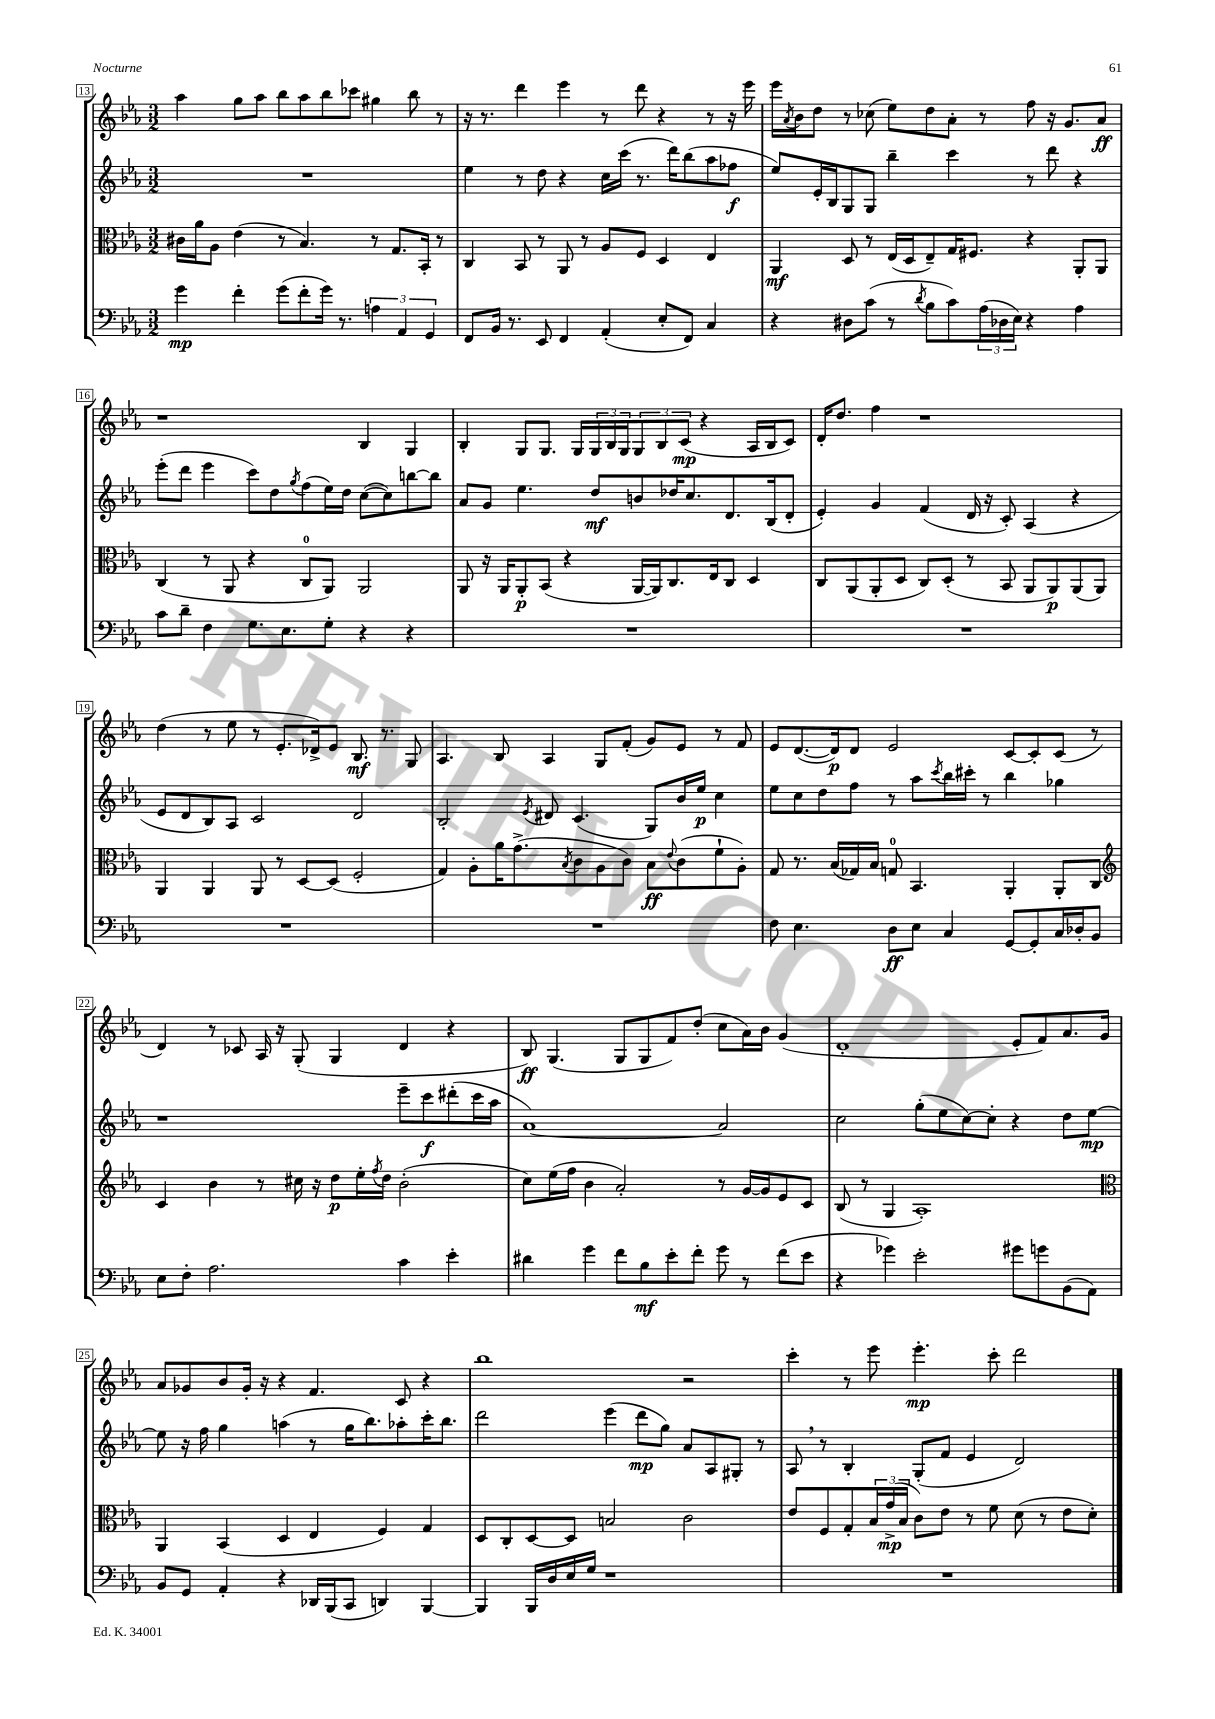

**kern	**dynam	**kern	**dynam	**kern	**dynam	**kern	**dynam
*part4	*part4	*part3	*part3	*part2	*part2	*part1	*part1
*staff4	*staff4	*staff3	*staff3	*staff2	*staff2	*staff1	*staff1
*clefF4	*	*clefC3	*	*clefG2	*	*clefG2	*
*k[b-e-a-]	*	*k[b-e-a-]	*	*k[b-e-a-]	*	*k[b-e-a-]	*
*M3/2	*	*M3/2	*	*M3/2	*	*M3/2	*
=13	=13	=13	=13	=13	=13	=13	=13
4g\	mp	16c#X\LL	.	1.r	.	4aa-\	.
.	.	16a-\J	.	.	.	.	.
.	.	8A-\J	.	.	.	.	.
4f'\	.	(4e-\	.	.	.	8gg\L	.
.	.	.	.	.	.	8aa-\J	.
(8g\L	.	8r	.	.	.	8bb-\L	.
8f'\	.	4.B-/)	.	.	.	8aa-\	.
16g\Jk)	.	.	.	.	.	8bb-\	.
8.r	.	.	.	.	.	.	.
.	.	.	.	.	.	8ccc-X\J	.
6An\	.	8r	.	.	.	4gg#X\	.
.	.	8.G/L	.	.	.	.	.
6AA-/	.	.	.	.	.	.	.
.	.	.	.	.	.	8bb-\	.
.	.	16BB-'/Jk	.	.	.	.	.
6GG/	.	.	.	.	.	.	.
.	.	8r	.	.	.	8r	.
=14	=14	=14	=14	=14	=14	=14	=14
8FF/L	.	4C/	.	4ee-\	.	16r	.
.	.	.	.	.	.	8.r	.
16BB-/Jk	.	.	.	.	.	.	.
8.r	.	.	.	.	.	.	.
.	.	8BB-/	.	8r	.	4ddd\	.
8EE-/	.	8r	.	8dd\	.	.	.
4FF/	.	8AA-/	.	4r	.	4eee-\	.
.	.	8r	.	.	.	.	.
(4AA-'/	.	8A-/L	.	16cc\LL	.	8r	.
.	.	.	.	(16ccc\JJ	.	.	.
.	.	8F/J	.	8.r	.	8ddd\	.
8E-'/L	.	4D/	.	.	.	4r	.
.	.	.	.	16ddd\KL)	.	.	.
8FF/J)	.	.	.	(8bb-\	.	.	.
4C/	.	4E-/	.	8aa-\	.	8r	.
.	.	.	.	8ff-X\J	f	16r	.
.	.	.	.	.	.	16eee-\	.
=15	=15	=15	=15	=15	=15	=15	=15
4r	.	4AA-/	mf	8ee-/L)	.	16eee-\LL	.
.	.	.	.	.	.	8qa-/	.
.	.	.	.	.	.	16b-\J	.
.	.	.	.	16e-'/L	.	8dd\J	.
.	.	.	.	16B-/J	.	.	.
8D#X\L	.	8D/	.	8G/	.	8r	.
(8c\J	.	8r	.	8G/J	.	(8cc-X\	.
8r	.	(16E-/LL	.	4bb-~\	.	8ee-\L)	.
.	.	16D/J	.	.	.	.	.
8qd/	.	.	.	.	.	.	.
8B-\L	.	8E-~/)	.	.	.	8dd\	.
8c\)	.	16G/K	.	4ccc\	.	8a-'\J	.
.	.	8.F#X/J	.	.	.	.	.
(24A-\L	.	.	.	.	.	8r	.
24D-X\	.	.	.	.	.	.	.
24E-\JJ)	.	.	.	.	.	.	.
4r	.	4r	.	8r	.	8ff\	.
.	.	.	.	8ddd\	.	16r	.
.	.	.	.	.	.	8.g/L	.
4A-\	.	8AA-'/L	.	4r	.	.	.
.	.	8AA-/J	.	.	.	8a-/J	ff
!!LO:LB:g=z
=16	=16	=16	=16	=16	=16	=16	=16
8c\L	.	(4C/	.	(8eee-'\L	.	1r	.
8d~\J	.	.	.	8ddd\J	.	.	.
4F\	.	8r	.	4eee-\	.	.	.
.	.	8AA-/	.	.	.	.	.
8.G\L	.	4r	.	8ccc\L)	.	.	.
.	.	.	.	8dd\	.	.	.
8.E-\	.	.	.	.	.	.	.
.	.	.	.	8qgg/	.	.	.
.	.	8C/L	.	(8ff\	.	.	.
8G'\J	.	8AA-/J)	.	16ee-\L)	.	.	.
.	.	.	.	16dd\JJ	.	.	.
4r	.	2AA-/	.	([8cc\L	.	4B-/	.
.	.	.	.	8cc\])	.	.	.
4r	.	.	.	[8bbn\	.	4G/	.
.	.	.	.	8bb\J]	.	.	.
=17	=17	=17	=17	=17	=17	=17	=17
1.r	.	8AA-/	.	8a-/L	.	4B-'/	.
.	.	16r	.	8g/J	.	.	.
.	.	16AA-/KL	.	.	.	.	.
.	.	8AA-'/	p	4.ee-\	.	8G/L	.
.	.	(8BB-/J	.	.	.	8.G/J	.
.	.	4r	.	.	.	.	.
.	.	.	.	.	.	16G/LL	.
.	.	.	.	8dd/L	mf	24G/	.
.	.	.	.	.	.	24B-/	.
.	.	.	.	.	.	24G/J	.
.	.	[16AA-/LL	.	8bn/	.	12G/	.
.	.	16AA-/J])	.	.	.	.	.
.	.	.	.	.	.	12B-/	.
.	.	8.C/	.	16dd-X/K	.	.	.
.	.	.	.	.	.	(12c/J	mp
.	.	.	.	8.cc/	.	.	.
.	.	.	.	.	.	4r	.
.	.	16E-/k	.	.	.	.	.
.	.	8C/J	.	8.d/	.	.	.
.	.	4D/	.	.	.	16A-/LL	.
.	.	.	.	(16B-/k	.	16B-/J	.
.	.	.	.	8d'/J	.	8c/J)	.
=18	=18	=18	=18	=18	=18	=18	=18
1.r	.	8C/L	.	4e-'/)	.	16d'/KL	.
.	.	.	.	.	.	8.dd/J	.
.	.	(8AA-/	.	.	.	.	.
.	.	8AA-'/	.	4g/	.	4ff\	.
.	.	8D/J	.	.	.	.	.
.	.	8C/L)	.	(4f/	.	1r	.
.	.	(8D'/J	.	.	.	.	.
.	.	8r	.	16d/	.	.	.
.	.	.	.	16r	.	.	.
.	.	8BB-/	.	8c'/)	.	.	.
.	.	8AA-/L	.	(4A-/	.	.	.
.	.	8AA-/)	p	.	.	.	.
.	.	(8AA-/	.	4r	.	.	.
.	.	8AA-/J)	.	.	.	.	.
!!LO:LB:g=z
=19	=19	=19	=19	=19	=19	=19	=19
1.r	.	4AA-/	.	8e-/L	.	(4dd\	.
.	.	.	.	8d/	.	.	.
.	.	4AA-/	.	8B-/)	.	8r	.
.	.	.	.	8A-/J	.	8ee-\	.
.	.	8AA-/	.	2c/	.	8r	.
.	.	8r	.	.	.	8.e-'/L	.
.	.	[8D/L	.	.	.	.	.
.	.	.	.	.	.	16d-X^/k)	.
.	.	(8D/J]	.	.	.	8e-/J	.
.	.	2F'/	.	2d/	.	8.B-/	mf
.	.	.	.	.	.	8.r	.
.	.	.	.	.	.	8G/	.
=20	=20	=20	=20	=20	=20	=20	=20
1.r	.	4G/)	.	2B-'/	.	4.A-/	.
.	.	8A-'\L	.	.	.	.	.
.	.	16a-\K	.	.	.	8B-/	.
.	.	(8.g^\	.	.	.	.	.
.	.	.	.	8qe-/	.	.	.
.	.	.	.	8d#X/	.	4A-/	.
.	.	8qB-/	.	.	.	.	.
.	.	8c\	.	(4.c/	.	.	.
.	.	8A-\	.	.	.	8G/L	.
.	.	8c\J)	.	.	.	(8f'/J	.
.	.	8B-\L	ff	8G/L)	.	8g/L)	.
.	.	8qqe-/	.	.	.	.	.
.	.	(8c\	.	16b-/L	.	8e-/J	.
.	.	.	.	16ee-/JJ	p	.	.
.	.	8f`\	.	4cc\	.	8r	.
.	.	8A-'\J)	.	.	.	8f/	.
=21	=21	=21	=21	=21	=21	=21	=21
8F\	.	8G/	.	8ee-\L	.	8e-/L	.
4.E-\	.	8.r	.	8cc\	.	([8.d/	.
.	.	.	.	8dd\	.	.	.
.	.	(16B-/LL	.	.	.	16d/k])	p
.	.	16G-X/)	.	8ff\J	.	8d/J	.
.	.	16B-/JJ	.	.	.	.	.
8D\L	ff	8Gn/	.	8r	.	2e-/	.
8E-\J	.	4.BB-/	.	8aa-\L	.	.	.
.	.	.	.	8qccc/	.	.	.
4C/	.	.	.	16bb-\L	.	.	.
.	.	.	.	16ccc#X'\JJ	.	.	.
.	.	.	.	8r	.	.	.
[8GG/L	.	4AA-'/	.	4bb-\	.	[8c/L	.
8GG'/]	.	.	.	.	.	8c'/]	.
16C/L	.	8AA-'/L	.	4gg-X\	.	(8c/J	.
16D-X'/J	.	.	.	.	.	.	.
8BB-/J	.	8C/J	.	.	.	8r	.
!!LO:LB:g=z
=22	=22	=22	=22	=22	=22	=22	=22
*	*	*clefG2	*	*	*	*	*
8E-\L	.	4c/	.	1r	.	4d/)	.
8F'\J	.	.	.	.	.	.	.
2.A-\	.	4b-\	.	.	.	8r	.
.	.	.	.	.	.	8c-X/	.
.	.	8r	.	.	.	16A-/	.
.	.	.	.	.	.	16r	.
.	.	16cc#X\	.	.	.	(8G'/	.
.	.	16r	.	.	.	.	.
.	.	8dd\L	p	.	.	4G/	.
.	.	16ee-'\L	.	.	.	.	.
.	.	8qff/	.	.	.	.	.
.	.	16dd\JJ	.	.	.	.	.
4c\	.	(2b-'\	.	8eee-~\L	.	4d/	.
.	.	.	.	8ccc\	f	.	.
4e-'\	.	.	.	(8ddd#X'\	.	4r	.
.	.	.	.	16ccc\L	.	.	.
.	.	.	.	16aa-\JJ	.	.	.
=23	=23	=23	=23	=23	=23	=23	=23
4d#X\	.	8cc\L)	.	[1a-)	.	8B-/)	ff
.	.	(16ee-\L	.	.	.	(4.G/	.
.	.	16ff\JJ	.	.	.	.	.
4g\	.	4b-\	.	.	.	.	.
8f\L	.	2a-'/)	.	.	.	8G/L	.
8B-\	mf	.	.	.	.	8G/	.
8e-'\	.	.	.	.	.	8f/)	.
8f'\J	.	.	.	.	.	(8dd'/J	.
8g\	.	8r	.	2a-/]	.	8cc\L	.
8r	.	[16g/LL	.	.	.	16a-\L)	.
.	.	16g/J]	.	.	.	16b-\JJ	.
(8f\L	.	8e-/	.	.	.	(4g/	.
8e-\J	.	8c/J	.	.	.	.	.
=24	=24	=24	=24	=24	=24	=24	=24
4r	.	(8B-/	.	2cc\	.	1d'	.
.	.	8r	.	.	.	.	.
4g-X\)	.	4G/	.	.	.	.	.
2e-'\	.	1A-')	.	(8gg'\L	.	.	.
.	.	.	.	8ee-\	.	.	.
.	.	.	.	[8cc\)	.	.	.
.	.	.	.	8cc'\J]	.	.	.
8g#X\L	.	.	.	4r	.	8e-'/L	.
8gn\	.	.	.	.	.	8f/)	.
(8BB-\	.	.	.	8dd\L	.	8.a-/	.
8AA-\J)	.	.	.	[8ee-\J	mp	.	.
.	.	.	.	.	.	16g/Jk	.
!!LO:LB:g=z
=25	=25	=25	=25	=25	=25	=25	=25
*	*	*clefC3	*	*	*	*	*
8BB-/L	.	4AA-/	.	8ee-\]	.	8a-/L	.
8GG/J	.	.	.	16r	.	8g-X/	.
.	.	.	.	16ff\	.	.	.
4AA-'/	.	(4BB-/	.	4gg\	.	8b-/	.
.	.	.	.	.	.	16g-'/Jk	.
.	.	.	.	.	.	16r	.
4r	.	4D/	.	(4aan\	.	4r	.
16DD-X/LL	.	4E-/	.	8r	.	4.f/	.
(16BBB-/J	.	.	.	.	.	.	.
8CC/J	.	.	.	16gg\KL	.	.	.
.	.	.	.	8.bb-\)	.	.	.
4DDn/)	.	4F/)	.	.	.	.	.
.	.	.	.	8aa-X'\	.	8c/	.
[4BBB-/	.	4G/	.	16ccc'\K	.	4r	.
.	.	.	.	8.bb-\J	.	.	.
=26	=26	=26	=26	=26	=26	=26	=26
4BBB-/]	.	8D/L	.	2ddd\	.	1bb-	.
.	.	8C'/	.	.	.	.	.
16BBB-/LL	.	[8D/	.	.	.	.	.
16D/	.	.	.	.	.	.	.
16E-/	.	8D/J]	.	.	.	.	.
16G/JJ	.	.	.	.	.	.	.
1r	.	2Bn/	.	(4eee-\	.	.	.
.	.	.	.	8ddd\L	mp	.	.
.	.	.	.	8gg\J)	.	.	.
.	.	2c\	.	8a-/L	.	2r	.
.	.	.	.	8A-/	.	.	.
.	.	.	.	8G#X'/J	.	.	.
.	.	.	.	8r	.	.	.
=27	=27	=27	=27	=27	=27	=27	=27
1.r	.	8e-/L	.	8A-,/	.	4ccc'\	.
.	.	8F/	.	8r	.	.	.
.	.	8G'/	.	4B-'/	.	8r	.
.	.	24B-/L	.	.	.	8eee-\	.
.	.	(24g^/	mp	.	.	.	.
.	.	24B-/JJ	.	.	.	.	.
.	.	8c\L)	.	(8G'/L	.	4.eee-'\	mp
.	.	8e-\J	.	8f/J	.	.	.
.	.	8r	.	4e-/	.	.	.
.	.	8f\	.	.	.	8ccc'\	.
.	.	(8d\	.	2d/)	.	2ddd\	.
.	.	8r	.	.	.	.	.
.	.	8e-\L	.	.	.	.	.
.	.	8d'\J)	.	.	.	.	.
==	==	==	==	==	==	==	==
*-	*-	*-	*-	*-	*-	*-	*-
